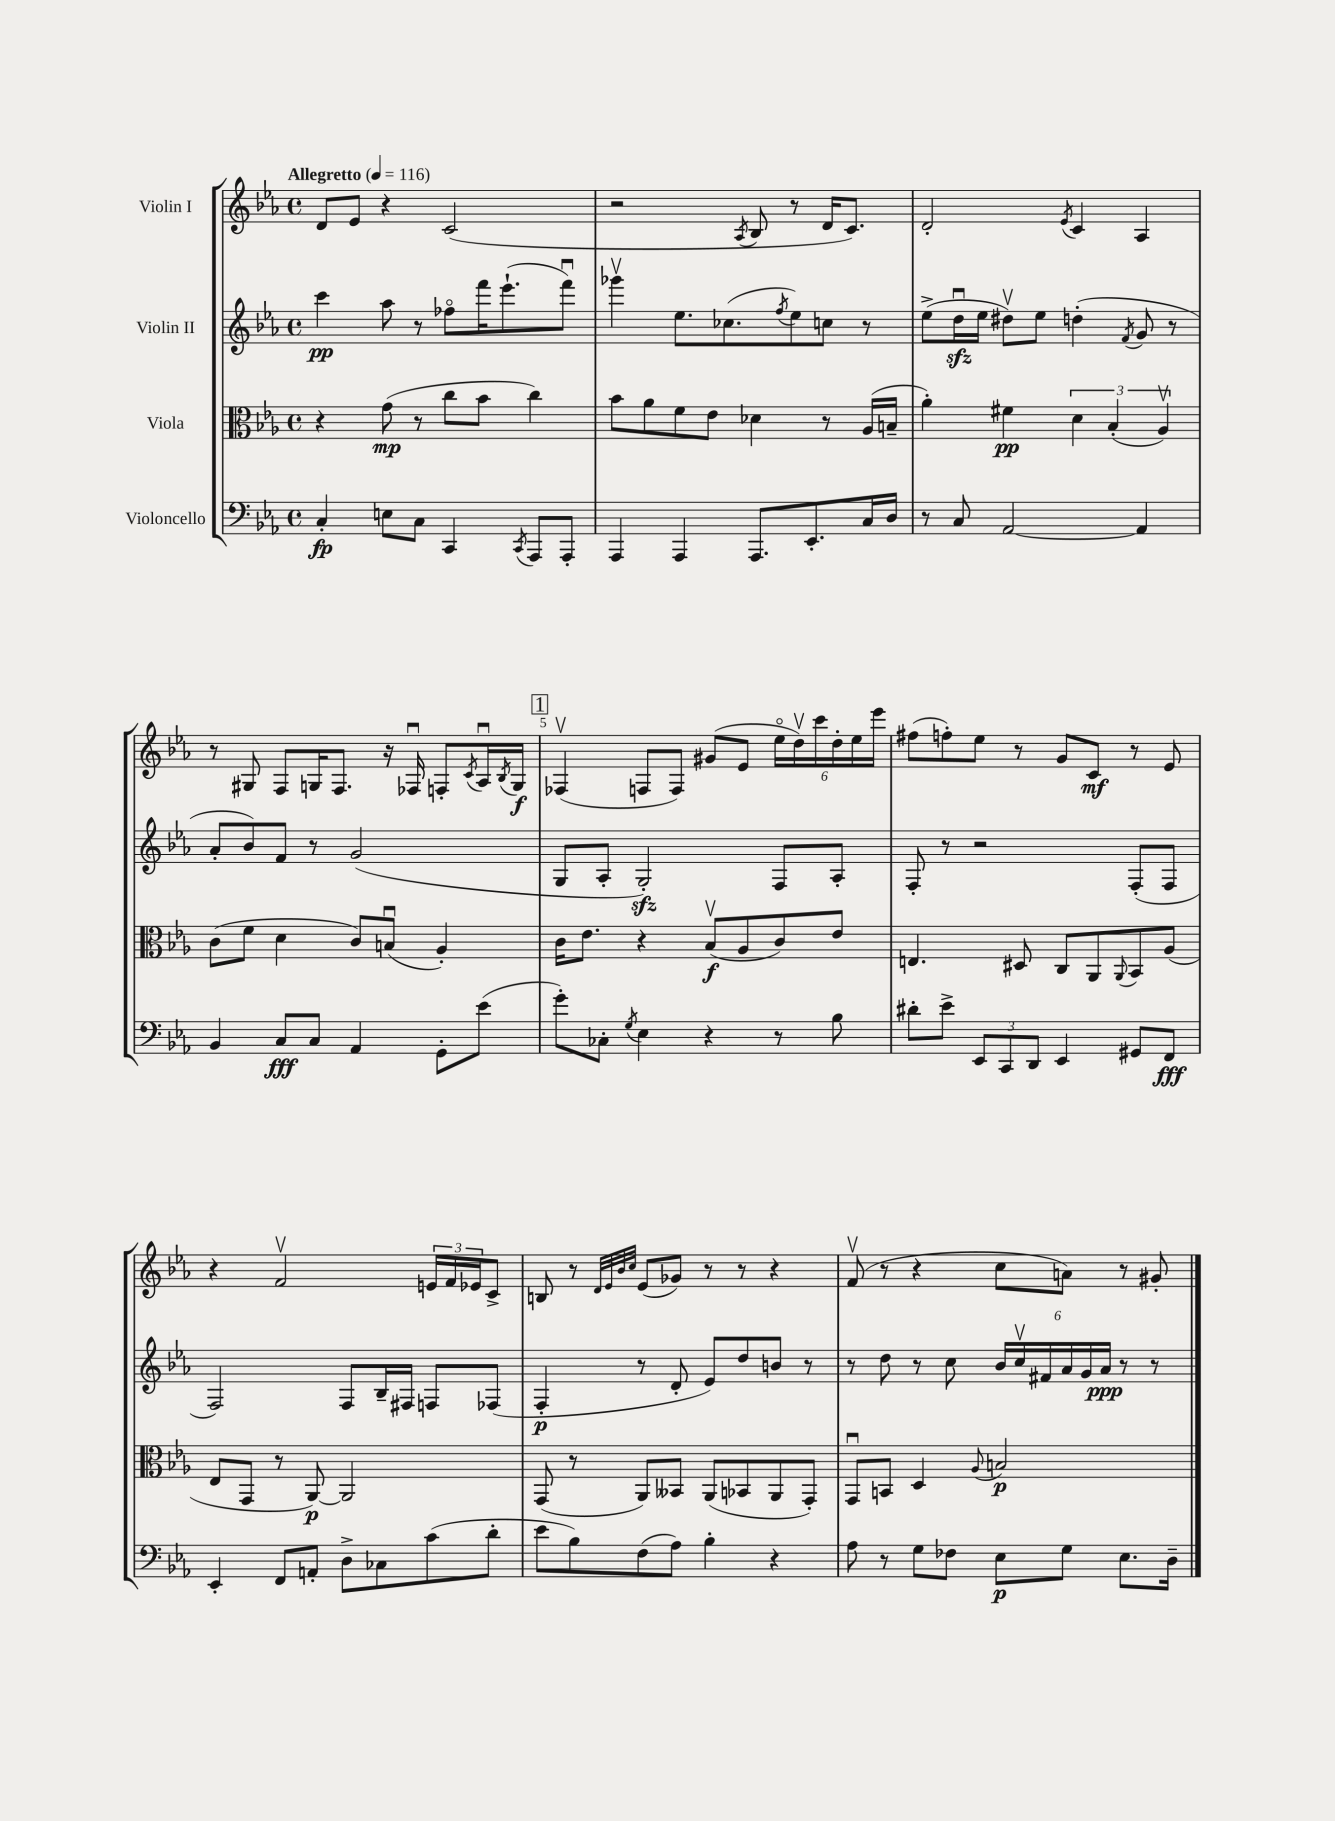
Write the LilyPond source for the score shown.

<<
\new StaffGroup <<
\new Staff = "s0" \with { instrumentName = "Violin I" } {
    \clef treble \key ees \major \defaultTimeSignature \time 4/4 \tempo "Allegretto" 4 = 116
    d'8 ees'8 r4 c'2( |
    r2 \acciaccatura { aes8 } bes8 r8 d'16 c'8.) |
    d'2-. \acciaccatura { ees'8 } c'4 aes4 |
    r8 gis8 f8 g16 f8. r16 fes16\downbow f8-. \acciaccatura { c'8 } aes16\downbow \acciaccatura { bes8 } g16\f |
    \mark \markup { \box "1" } fes4\upbow( f8 f8) gis'8( ees'8 \tuplet 6/4 { ees''16\flageolet d''16\upbow) c'''16 d''16-. ees''16 ees'''16 } |
    fis''8( f''8-.) ees''8 r8 g'8 c'8\mf r8 ees'8 |
    r4 f'2\upbow \tuplet 3/2 { e'16 f'16 ees'16 } c'8-> |
    b8 r8 \grace { d'32 ees'32 bes'32 c''32 } ees'8( ges'8) r8 r8 r4 |
    f'8\upbow( r8 r4 c''8 a'8) r8 gis'8-. \bar "|." |
}
\new Staff = "s1" \with { instrumentName = "Violin II" } {
    \clef treble \key ees \major \defaultTimeSignature \time 4/4
    c'''4\pp aes''8 r8 fes''8\flageolet f'''16 ees'''8.-!( f'''8\downbow) |
    ges'''4\upbow ees''8. ces''8.( \acciaccatura { f''8 } ees''8) c''8 r8 |
    ees''8->( d''16\downbow\sfz ees''16 dis''8\upbow) ees''8 d''4-.( \acciaccatura { f'8 } g'8 r8 |
    aes'8-. bes'8) f'8 r8 g'2( |
    \mark \markup { \box "1" } g8 aes8-. g2-.\sfz) f8 aes8-. |
    f8-. r8 r2 f8-.( f8 |
    f2) f8 bes16-- fis16 f8 fes8( |
    f4-.\p r8 d'8-. ees'8) d''8 b'8 r8 |
    r8 d''8 r8 c''8 \tuplet 6/4 { bes'16 c''16\upbow fis'16 aes'16 g'16 aes'16\ppp } r8 r8 \bar "|." |
}
\new Staff = "s2" \with { instrumentName = "Viola" } {
    \clef alto \key ees \major \defaultTimeSignature \time 4/4
    r4 g'8\mp( r8 c''8 bes'8 c''4) |
    bes'8 aes'8 f'8 ees'8 des'4 r8 aes16( b16-- |
    aes'4-.) fis'4\pp \tuplet 3/2 { d'4 bes4-.( aes4\upbow) } |
    c'8( f'8 d'4 c'8) b8\downbow( aes4-.) |
    \mark \markup { \box "1" } c'16 ees'8. r4 bes8\upbow\f( aes8 c'8) ees'8 |
    e4. dis8 c8 aes,8 \appoggiatura { aes,8 } bes,8 aes8( |
    ees8 g,8 r8 aes,8~\p) aes,2 |
    g,8( r8 aes,8) beses,8 aes,8( bes,8 aes,8 g,8-.) |
    g,8\downbow b,8 d4 \appoggiatura { aes8 } b2\p \bar "|." |
}
\new Staff = "s3" \with { instrumentName = "Violoncello" } {
    \clef bass \key ees \major \defaultTimeSignature \time 4/4
    c4-.\fp e8 c8 c,4 \acciaccatura { c,8 } aes,,8 aes,,8-. |
    aes,,4 aes,,4 aes,,8. ees,8.-. c16 d16 |
    r8 c8 aes,2~ aes,4 |
    bes,4 c8\fff c8 aes,4 g,8-. ees'8( |
    \mark \markup { \box "1" } g'8-.) ces8-. \acciaccatura { g8 } ees4 r4 r8 bes8 |
    dis'8-. ees'8-> \tuplet 3/2 { ees,8 c,8 d,8 } ees,4 gis,8 f,8\fff |
    ees,4-. f,8 a,8-. d8-> ces8 c'8( d'8-. |
    ees'8 bes8) f8( aes8) bes4-. r4 |
    aes8 r8 g8 fes8 ees8\p g8 ees8. d16-- \bar "|." |
}
>>
>>
\layout { \context { \Score \override BarNumber.break-visibility = ##(#f #t #t) barNumberVisibility = #(every-nth-bar-number-visible 5) } }
